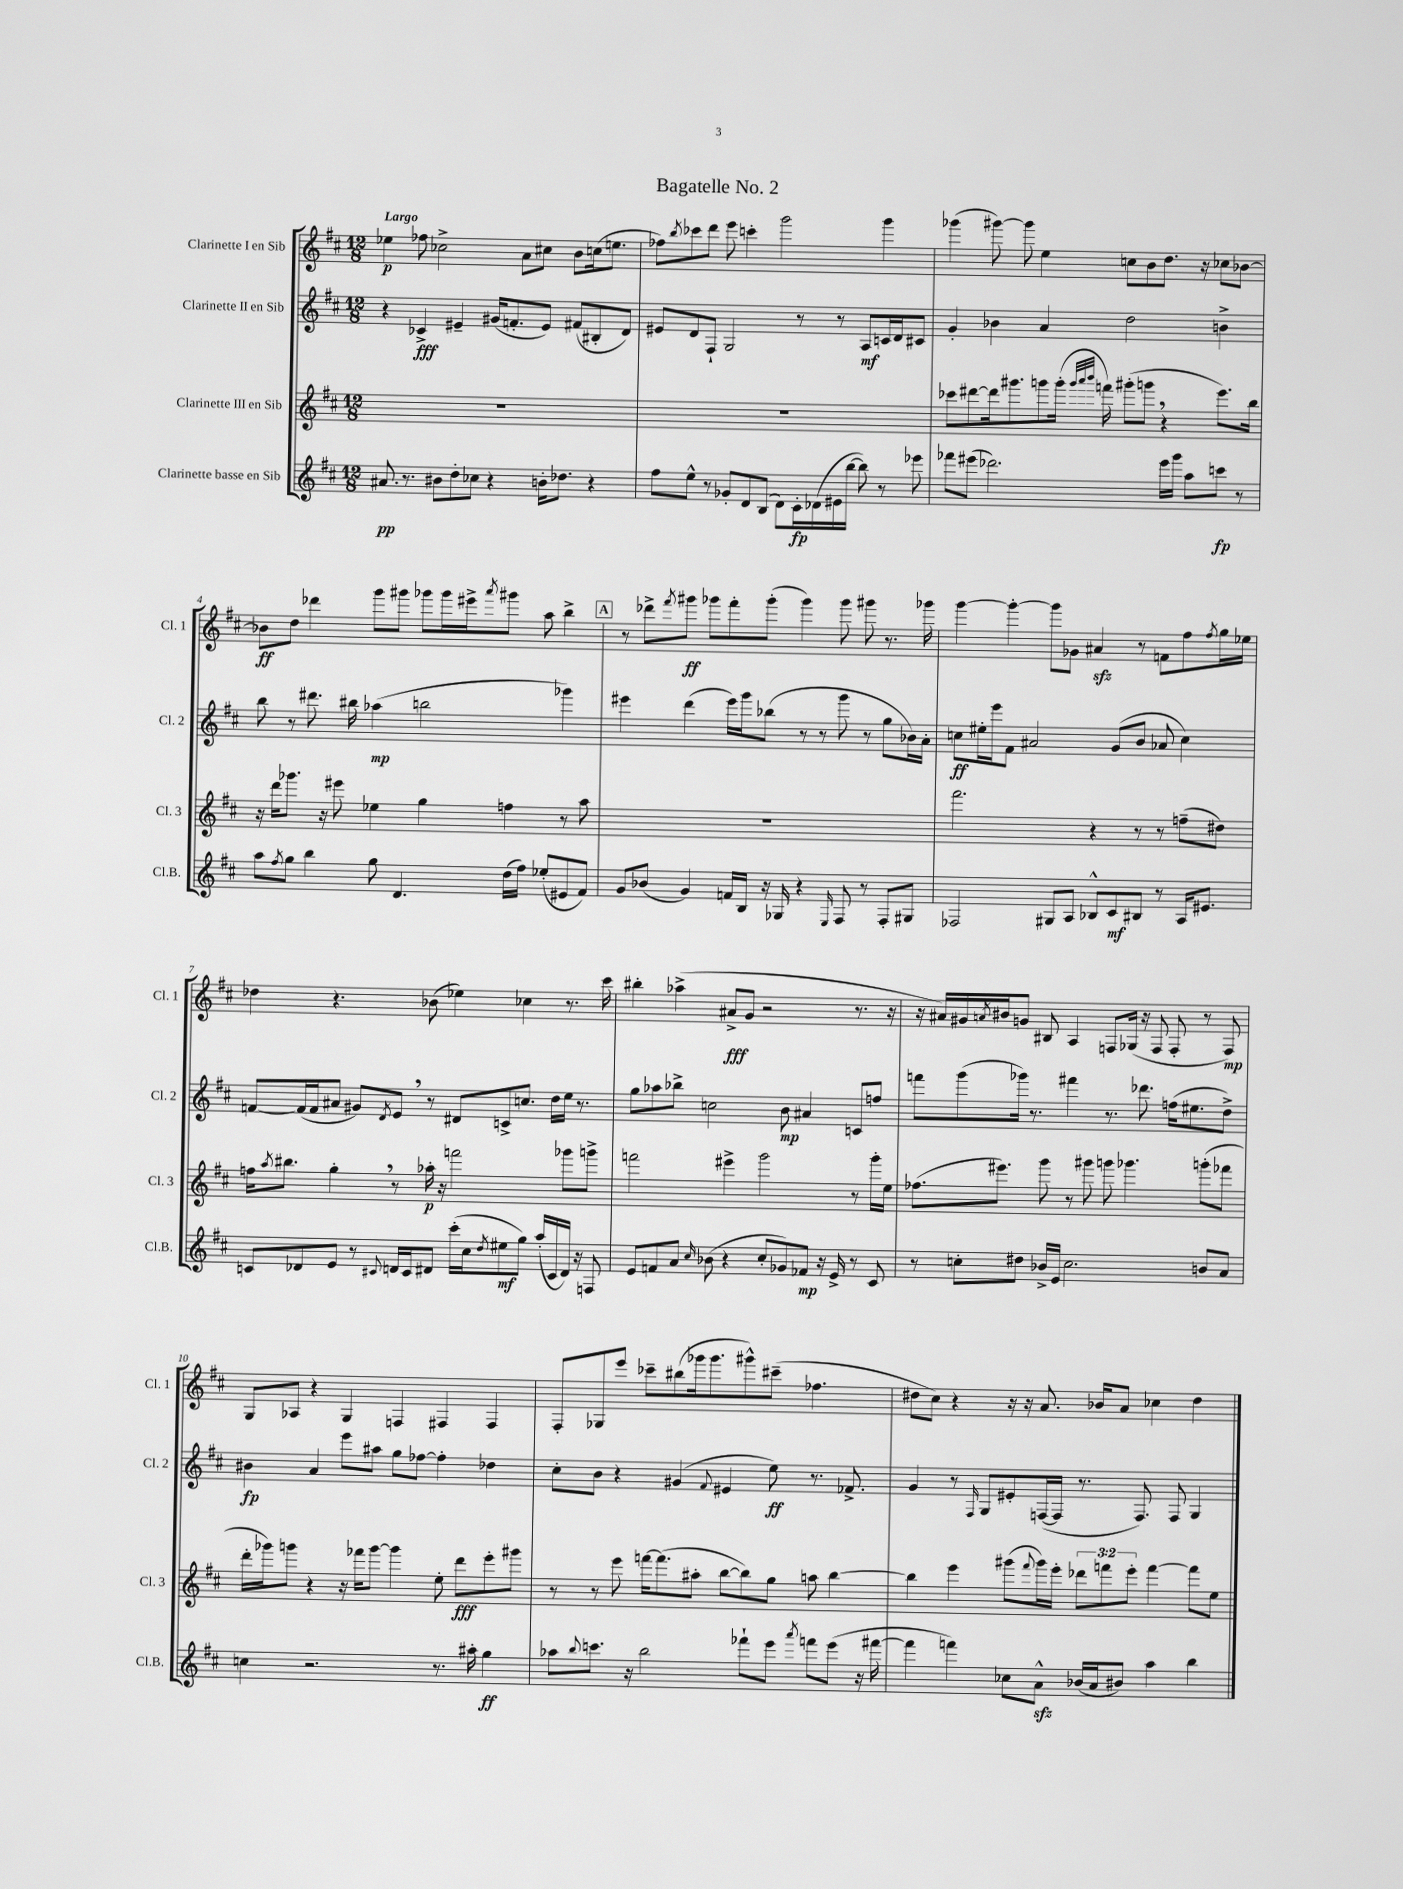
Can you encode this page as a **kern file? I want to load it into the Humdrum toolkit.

**kern	**kern	**kern	**kern
*staff4	*staff3	*staff2	*staff1
*clefG2	*clefG2	*clefG2	*clefG2
*k[f#c#]	*k[f#c#]	*k[f#c#]	*k[f#c#]
*M12/8	*M12/8	*M12/8	*M12/8
8.a#	1.r	4r	4ee-
8.r	.	.	.
.	.	4c-^	8ff-
8b#	.	.	2cc-^
8dd'	.	4e#~	.
8cc-	.	.	.
4r	.	(16g#	.
.	.	8.f'	.
.	.	.	8a
16b'	.	8e#)	8cc#
8.dd-	.	.	.
.	.	(8f#	8b
4r	.	8B#'	(16cc
.	.	.	8.ee
.	.	8d)	.
=	=	=	=
8ff#	1.r	8e#	8ff-)
.	.	.	8qbb
8ee^^	.	8d	8ccc-
8r	.	8F#`	8ddd
8g-'	.	2G	8eee
8d	.	.	4ccc'
(8B	.	.	.
8d)	.	.	2ggg
16c#'	.	8r	.
(16d-	.	.	.
16e#	.	8r	.
[16bb	.	.	.
8bb])	.	8A	.
8r	.	16c	4ggg
.	.	16d	.
8eee-	.	8c#	.
=	=	=	=
8fff-	8ccc-	4g'	(4ggg-
(8eee#	[8ddd#	.	.
2.ddd-)	16ddd#]	4b-	[8ggg#)
.	8.ggg#	.	.
.	.	.	8ggg#]
.	8ggg	4a	4ee
.	(16ggg'	.	.
.	32qqggg	.	.
.	32qqaaa	.	.
.	32qqbbb	.	.
.	16fff)	.	.
.	(8ggg#'	2dd	8cc
.	8ggg	.	8b
16eee#	4r	.	8.dd
16ggg	.	.	.
8aa	.	.	.
.	.	.	16r
8ccc	8.eee)	4b^	8cc-
8r	.	.	[8b-
.	16bb	.	.
=	=	=	=
8aa	16r	8bb	8b-]
.	16ddd	.	.
8qff#	.	.	.
8gg	8.ggg-	8r	8dd
4bb	.	8.ddd#	4ddd-
.	16r	.	.
.	8eee#	.	.
.	.	16bb#	.
8gg	4ee-	(4aa-	8ggg
4.d	.	.	8ggg#
.	4gg	2bb	8ggg-
.	.	.	16ggg-
.	.	.	16eee#^
.	.	.	8qaaa
(16dd	4ff	.	8ggg#
16ff#)	.	.	.
(8ee-'	.	.	8aa
8e#	8r	4ggg-)	4bb^
8f#)	8aa	.	.
=	=	=	=
8g	1.r	4eee#	8r
(8b-	.	.	8ddd-^
.	.	.	8qfff#
4g)	.	(4ddd	8ggg#
.	.	.	8ggg-
16f	.	16eee#)	8fff#'
16B	.	16ggg	.
16r	.	(8bb-	(8ggg-'
16G-	.	.	.
4r	.	8r	4ggg-)
.	.	8r	.
16qqE	.	.	.
8F#	.	8ggg	8ggg-
8r	.	8r	8ggg#
8F#'	.	8gg	8.r
8G#	.	16b-)	.
.	.	16a'	16ggg-
=	=	=	=
2F-	2.fff#	8cc	[4ggg
.	.	16ee#'	.
.	.	16eee	.
.	.	8f#	4ggg'_
.	.	2a#	.
8G#	.	.	8ggg]
8A	.	.	8g-
8B-^^	4r	.	4a#
8c#	.	(8g	.
8B#	8r	8b	8r
8r	8r	8a-	8f
16A	(8ff~	4cc)	8ff#
8.e#	.	.	.
.	.	.	8qff#
.	8dd#)	.	16gg
.	.	.	16ee-
=	=	=	=
8c	16ff	[8f	4dd-
.	8qaa	.	.
.	8.bb#	.	.
8d-	.	(16f]	.
.	.	16f	.
8e	4gg'	8a#	4.r
8r	.	8g#)	.
8qqc#	.	8qd	.
16d	8r	8e	.
16c#	.	.	.
8d#	16aa-'	8r	(8b-
.	16r	.	.
(16ccc#'	2fff	8d#	4ee-)
16cc#	.	.	.
8qdd	.	.	.
8ee#	.	8c^	.
8gg)	.	8.cc	4cc-
(16aa'	.	.	.
16c#	.	16dd	.
16d#)	8ggg-	16ee	8.r
16r	.	8.r	.
8F	8ggg^	.	.
.	.	.	16ccc#
=	=	=	=
8e	2fff	8gg	4bb#'
8f	.	8aa-	.
8a	.	8bb-^	(4aa-^
16qqcc#	.	.	.
(8b-	.	2cc	.
4r	4eee#^	.	8a#^
.	.	.	8g
8cc#'	2ggg	.	2r
8g-)	.	8b	.
8f-	.	4a#	.
16r	.	.	.
16e^	.	.	.
8r	8r	8c	8.r
8c#	16ggg'	8ff	.
.	16ee	.	16r
=	=	=	=
8r	(8.ff-	8fff	16r
.	.	.	16a#)
8cc'	.	(8ggg	16g#
.	.	.	8qa
.	8.eee#)	.	16b#
8dd#	.	16ggg-)	8g
.	.	8.r	.
16b-^	8ggg	.	8B#
16e	.	.	.
2.cc	8r	4fff#	4A
.	8ggg#	.	.
.	8ggg	8.r	8F
.	4.ggg-	.	(16G-
.	.	8.ddd-	16r
.	.	.	8F
.	.	(16ff	8F'
.	.	8.ee#	.
8b	(8ggg'	.	8r
8a	8fff-	8dd^)	8F)
=	=	=	=
4cc	16ddd'	4b#	8G
.	16ggg-)	.	.
.	8ggg	.	8A-
2.r	4r	4a	4r
.	16r	8eee	4G
.	16fff-	.	.
.	[8ggg	8aa#	.
.	4ggg]	8gg	4F
.	.	[8ff-	.
8.r	8ee'	4ff-']	4F#
.	8ddd	.	.
16aa#'	.	.	.
4gg	8eee'	4dd-	4F#
.	8ggg#	.	.
=	=	=	=
8aa-	8r	8cc#'	8F#'
8qqbb	.	.	.
8.ccc	8r	8b	8G-
.	8eee	4r	8eee
16r	.	.	.
2bb	[16fff	.	8ccc-~
.	(8.fff]	.	.
.	.	(4g#	(8bb#
.	8aa#'	.	16ggg-
.	.	.	8.ggg-
.	.	8qqf#	.
.	[8bb	4e#	.
8fff-`	8bb])	.	8ggg#^^)
8eee	8gg	8ee)	(8ccc#~
8qaaa	.	.	.
8fff	8aa	8.r	4.ff-
(8eee	[4bb	.	.
.	.	8.f-^	.
16r	.	.	.
[16fff#	.	.	.
=	=	=	=
4fff#]	4bb]	4g	8dd#
.	.	.	8cc#)
4fff)	4eee	8r	4r
.	.	16qqF#	.
.	.	8G	.
8cc-	(8ggg#	8e#'	16r
.	.	.	16r
.	8qqfff#	.	.
8a^^	16ggg#)	([16F	8.a
.	16eee'	16F]	.
(16b-	12ddd-	8.r	.
16a	.	.	16b-
.	12fff	.	.
8b#)	.	.	8a
.	12eee'	.	.
.	.	8.F)	.
4aa	[4fff	.	4cc-
.	.	8F	.
4bb	8fff]	4G	4dd#
.	8ee	.	.
==	==	==	==
*-	*-	*-	*-
